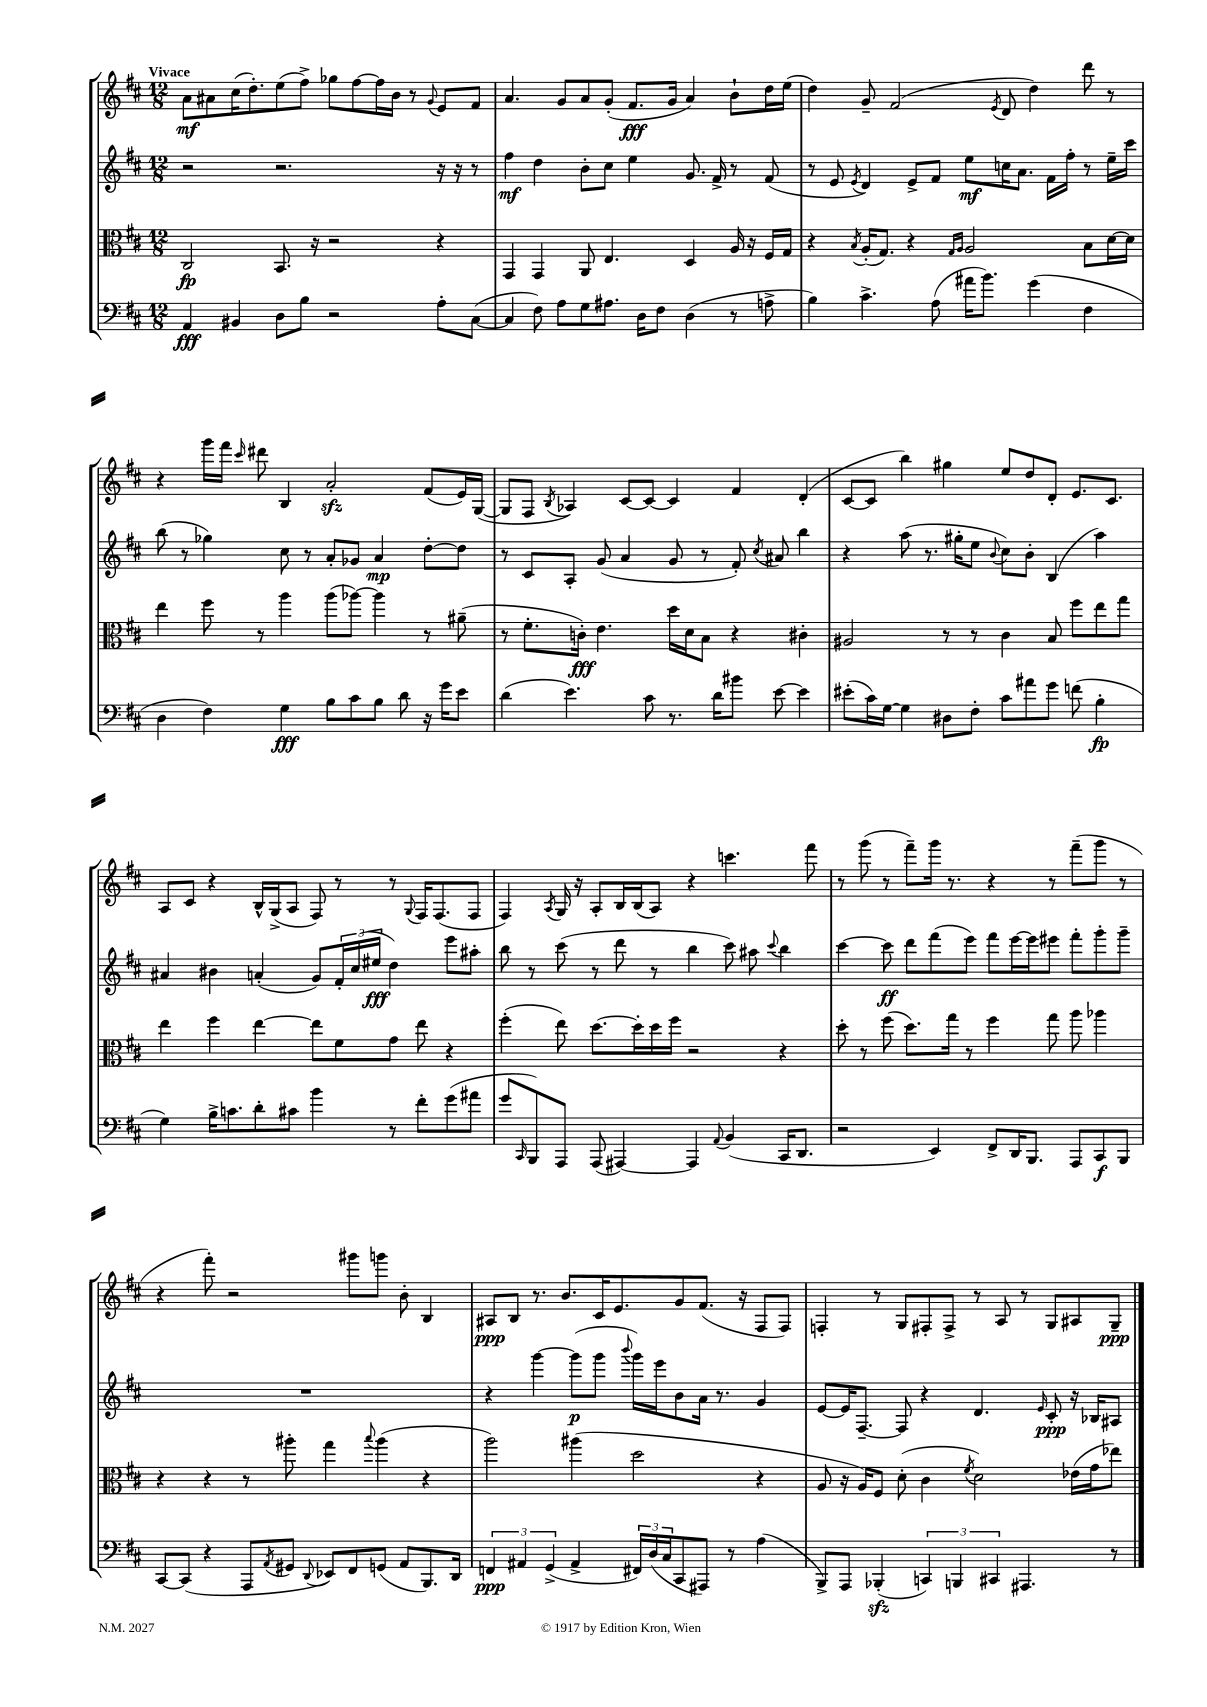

**kern	**dynam	**kern	**dynam	**kern	**dynam	**kern	**dynam
*part4	*part4	*part3	*part3	*part2	*part2	*part1	*part1
*staff4	*staff4	*staff3	*staff3	*staff2	*staff2	*staff1	*staff1
*clefF4	*	*clefC3	*	*clefG2	*	*clefG2	*
*k[f#c#]	*	*k[f#c#]	*	*k[f#c#]	*	*k[f#c#]	*
*M12/8	*	*M12/8	*	*M12/8	*	*M12/8	*
=1	=1	=1	=1	=1	=1	=1	=1
!	!	!	!	!	!	!LO:TX:a:B:t=Vivace	!
4AA/	fff	2C#/	fp	2r	.	8a\L	mf
.	.	.	.	.	.	8a#X\	.
4BB#X/	.	.	.	.	.	(16cc#\K	.
.	.	.	.	.	.	8.dd'\)	.
8D\L	.	8.BB/	.	2.r	.	(8ee\	.
8B\J	.	.	.	.	.	8ff#^\J)	.
.	.	16r	.	.	.	.	.
2r	.	2r	.	.	.	8gg-X\L	.
.	.	.	.	.	.	[8ff#\	.
.	.	.	.	.	.	16ff#\L]	.
.	.	.	.	.	.	16b\JJ	.
.	.	.	.	.	.	8r	.
.	.	.	.	.	.	8qqg/	.
8A'\L	.	4r	.	16r	.	8e/L	.
.	.	.	.	16r	.	.	.
([8C#\J	.	.	.	8r	.	8f#/J	.
=2	=2	=2	=2	=2	=2	=2	=2
4C#/]	.	4GG/	.	4ff#\	mf	4.a/	.
8F#\)	.	4GG/	.	4dd\	.	.	.
8A\L	.	.	.	.	.	8g/L	.
8G\	.	8AA/	.	8b'\L	.	8a/	.
8.A#X\J	.	4.E/	.	8cc#\J	.	(8g'/J	.
.	.	.	.	4ee\	.	8.f#/L	fff
16D\KL	.	.	.	.	.	.	.
8F#\J	.	.	.	.	.	.	.
.	.	.	.	.	.	16g/Jk	.
(4D\	.	4D/	.	8.g/	.	4a/)	.
.	.	.	.	16f#^/	.	.	.
8r	.	16A/	.	8r	.	8b`\L	.
.	.	16r	.	.	.	.	.
8An^\	.	16F#/LL	.	(8f#/	.	16dd\L	.
.	.	16G/JJ	.	.	.	(16ee\JJ	.
=3	=3	=3	=3	=3	=3	=3	=3
4B\)	.	4r	.	8r	.	4dd\)	.
.	.	.	.	8e/	.	.	.
.	.	8qB/	.	8qe/	.	.	.
4.c#^\	.	(16A'/KL	.	4d/)	.	8g~/	.
.	.	8.G/J)	.	.	.	.	.
.	.	.	.	.	.	(2f#/	.
.	.	4r	.	8e^/L	.	.	.
(8A\	.	.	.	8f#/J	.	.	.
.	.	16qqG/LL	.	.	.	.	.
.	.	16qqA/JJ	.	.	.	.	.
16a#X\KL	.	2A/	.	8ee\L	mf	.	.
8.b\J)	.	.	.	.	.	.	.
.	.	.	.	.	.	8qe/	.
.	.	.	.	16ccn\K	.	8d/	.
.	.	.	.	8.a\J	.	.	.
(4g\	.	.	.	.	.	4dd\)	.
.	.	.	.	16f#\LL	.	.	.
.	.	.	.	16ff#'\JJ	.	.	.
4F#\	.	8B\L	.	8r	.	8ddd\	.
.	.	[16d\L	.	16ee~\LL	.	8r	.
.	.	16d\JJ]	.	16ccc#\JJ	.	.	.
!!LO:LB:g=z
=4	=4	=4	=4	=4	=4	=4	=4
4D\	.	4ee\	.	(8bb\	.	4r	.
.	.	.	.	8r	.	.	.
4F#\)	.	8ff#\	.	4gg-X\)	.	16ggg\LL	.
.	.	.	.	.	.	16fff#\JJ	.
.	.	.	.	.	.	16qqccc#/	.
.	.	8r	.	.	.	8ddd#X\	.
4G\	fff	4aa\	.	8cc#\	.	4B/	.
.	.	.	.	8r	.	.	.
8B\L	.	(8aa\L	.	8a'/L	.	2azz'/	.
8c#\	.	[8aa-X\J)	.	8g-X/J	.	.	.
8B\J	.	4aa-\]	.	4a/	mp	.	.
8d\	.	.	.	.	.	.	.
16r	.	8r	.	[8dd'\L	.	(8f#/L	.
16g\KL	.	.	.	.	.	.	.
8e\J	.	(8a#X~\	.	8dd\J]	.	16e/L)	.
.	.	.	.	.	.	([16G/JJ	.
=5	=5	=5	=5	=5	=5	=5	=5
(4d\	.	8r	.	8r	.	8G/L]	.
.	.	8.f#'\L	.	8c#/L	.	8F#/J	.
.	.	.	.	.	.	8qB/	.
4.e\)	.	.	.	8A'/J	.	4A-X/)	.
.	.	16cn'\Jk)	fff	.	.	.	.
.	.	4.e\	.	(8g/	.	.	.
.	.	.	.	4a/	.	[8c#/L	.
8c#\	.	.	.	.	.	8c#/J_	.
8.r	.	16dd\LL	.	8g/	.	4c#/]	.
.	.	16d\J	.	.	.	.	.
.	.	8B\J	.	8r	.	.	.
16d\KL	.	.	.	.	.	.	.
8b#X\J	.	4r	.	8f#'/)	.	4f#/	.
.	.	.	.	8qcc#/	.	.	.
[8e\	.	.	.	8a#X/	.	.	.
4e\]	.	4c#X'\	.	4bb\	.	(4d'/	.
=6	=6	=6	=6	=6	=6	=6	=6
(8e#X'\L	.	2A#X/	.	4r	.	[8c#/L	.
16c#\L)	.	.	.	.	.	8c#/J]	.
[16G\JJ	.	.	.	.	.	.	.
4G\]	.	.	.	(8aa\	.	4bb\)	.
.	.	.	.	8.r	.	.	.
8D#X\L	.	8r	.	.	.	4gg#X\	.
.	.	.	.	16gg#X'\KL	.	.	.
8F#'\J	.	8r	.	8ee\J	.	.	.
.	.	.	.	8qqb/	.	.	.
8c#\L	.	4c#\	.	8cc#\L)	.	8ee/L	.
8a#X\	.	.	.	8b'\J	.	8dd/	.
8g\J	.	8B/	.	(4B/	.	8d'/J	.
(8fn\	.	8ff#\L	.	.	.	8.e/L	.
4B'\	fp	8ee\	.	4aa\)	.	.	.
.	.	.	.	.	.	8.c#/J	.
.	.	8gg\J	.	.	.	.	.
!!LO:LB:g=z
=7	=7	=7	=7	=7	=7	=7	=7
4G\)	.	4ee\	.	4a#X/	.	8A/L	.
.	.	.	.	.	.	8c#/J	.
16B^\KL	.	4ff#\	.	4b#X\	.	4r	.
8.cn\	.	.	.	.	.	.	.
8d'\	.	[4ee\	.	(4an'/	.	16B^^/LL	.
.	.	.	.	.	.	(16G^/J	.
8c#X\J	.	.	.	.	.	8A/J	.
4b\	.	8ee\L]	.	8g/L)	.	8F#/)	.
.	.	8f#\	.	24f#'/L	.	8r	.
.	.	.	.	(24cc#/	.	.	.
.	.	.	.	24ee#X/JJ	fff	.	.
8r	.	8g\J	.	4dd\)	.	8r	.
.	.	.	.	.	.	8qqG/	.
8f#'\L	.	8ee\	.	.	.	16F#/KL	.
.	.	.	.	.	.	(8.F#/	.
(8g\	.	4r	.	8eee\L	.	.	.
8a#X\J	.	.	.	8aa#X'\J	.	8F#/J	.
=8	=8	=8	=8	=8	=8	=8	=8
8g/L	.	(4ff#'\	.	8bb\	.	4F#/)	.
16qqCC#/	.	.	.	.	.	.	.
8BBB/)	.	.	.	8r	.	.	.
.	.	.	.	.	.	8qA/	.
8AAA/J	.	8ee\)	.	(8ccc#\	.	16G/	.
.	.	.	.	.	.	16r	.
(8AAA/	.	[8.dd\L	.	8r	.	8A'/L	.
[4AAA#X/)	.	.	.	8ddd\	.	16B/L	.
.	.	16dd'\L]	.	.	.	(16B/J	.
.	.	16dd\	.	8r	.	8A/J)	.
.	.	16ff#\JJ	.	.	.	.	.
4AAA#/]	.	2r	.	4bb\	.	4r	.
8qqAA/	.	.	.	.	.	.	.
(4BB/	.	.	.	8ccc#\)	.	4.cccn\	.
.	.	.	.	8aa#X\	.	.	.
.	.	.	.	8qqccc#/	.	.	.
16CC#/KL	.	4r	.	4bb\	.	.	.
8.DD/J	.	.	.	.	.	.	.
.	.	.	.	.	.	8fff#\	.
=9	=9	=9	=9	=9	=9	=9	=9
2r	.	8dd'\	.	[4ccc#\	.	8r	.
.	.	8r	.	.	.	(8ggg\	.
.	.	(8ff#\	.	8ccc#\]	ff	8r	.
.	.	8.dd\L)	.	8ddd\L	.	8fff#~\L)	.
4EE/)	.	.	.	(8fff#\	.	16ggg\Jk	.
.	.	16gg\Jk	.	.	.	8.r	.
.	.	8r	.	8eee\J)	.	.	.
8FF#^/L	.	4ff#\	.	8fff#\L	.	4r	.
16DD/K	.	.	.	[16eee\L	.	.	.
8.BBB/J	.	.	.	16eee\J]	.	.	.
.	.	8gg\	.	8eee#X\J	.	8r	.
8AAA/L	.	8aa\	.	8fff#'\L	.	(8fff#~\L	.
8CC#/	f	4aa-X\	.	8ggg'\	.	8ggg\J	.
8BBB/J	.	.	.	8ggg~\J	.	8r	.
!!LO:LB:g=z
=10	=10	=10	=10	=10	=10	=10	=10
[8CC#/L	.	4r	.	1.r	.	4r	.
(8CC#/J]	.	.	.	.	.	.	.
4r	.	4r	.	.	.	8fff#'\)	.
.	.	.	.	.	.	2r	.
8AAA/L	.	8r	.	.	.	.	.
8qAA/	.	.	.	.	.	.	.
8GG#X/J	.	8aa#X'\	.	.	.	.	.
8qqDD/	.	.	.	.	.	.	.
8EE-X/L)	.	4gg\	.	.	.	.	.
8FF#/	.	.	.	.	.	8ggg#X\L	.
.	.	8qqbb/	.	.	.	.	.
(8GGn/J	.	(4aa#\	.	.	.	8gggn\J	.
8AA/L	.	.	.	.	.	8b'\	.
8.BBB/)	.	4r	.	.	.	4B/	.
16DD/Jk	.	.	.	.	.	.	.
=11	=11	=11	=11	=11	=11	=11	=11
6FFn/	ppp	2aa\)	.	4r	.	8A#X/L	ppp
.	.	.	.	.	.	8B/J	.
6AA#X/	.	.	.	.	.	.	.
.	.	.	.	[4ggg\	.	8.r	.
(6GG^/	.	.	.	.	.	.	.
.	.	.	.	.	.	8.b/L	.
4AA#^/	.	(4aa#X\	.	(8ggg\L]	p	.	.
.	.	.	.	8ggg\J	.	16c#/K	.
.	.	.	.	.	.	8.e/	.
.	.	.	.	8qqbbb/	.	.	.
24FF#X/LL)	.	2dd\	.	16ggg\LL)	.	.	.
(24D/	.	.	.	.	.	.	.
.	.	.	.	16eee\J	.	.	.
24C#/J	.	.	.	.	.	.	.
8CC#/	.	.	.	8b\	.	8g/	.
8AAA#X/J)	.	.	.	16a\Jk	.	(8.f#/J	.
.	.	.	.	8.r	.	.	.
8r	.	.	.	.	.	.	.
.	.	.	.	.	.	16r	.
(4A\	.	4r	.	4g/	.	8F#/L	.
.	.	.	.	.	.	8F#/J)	.
=12	=12	=12	=12	=12	=12	=12	=12
8BBB^/L)	.	8A/	.	[8e/L	.	4Fn'/	.
8AAA/J	.	16r	.	16e/K]	.	.	.
.	.	16A/KL)	.	[8.F#~/J	.	.	.
(4BBB-Xzz'/	.	8F#/J	.	.	.	8r	.
.	.	(8d'\	.	8F#/]	.	8G/L	.
6CCn/)	.	4c#\	.	4r	.	8F#X'/	.
.	.	.	.	.	.	8F#^/J	.
6BBBn/	.	.	.	.	.	.	.
.	.	8qf#/	.	.	.	.	.
.	.	2d\)	.	4.d/	.	8r	.
6CC#X/	.	.	.	.	.	.	.
.	.	.	.	.	.	8A/	.
4.AAA#X/	.	.	.	.	.	8r	.
.	.	.	.	16qqe/	.	.	.
.	.	.	.	8c#'/	ppp	8G/L	.
.	.	(16e-X\LL	.	16r	.	8A#X/	.
.	.	16g\J	.	16B-X/KL	.	.	.
8r	.	8ee-X\J)	.	8A#X/J	.	8G~/J	ppp
==	==	==	==	==	==	==	==
*-	*-	*-	*-	*-	*-	*-	*-
